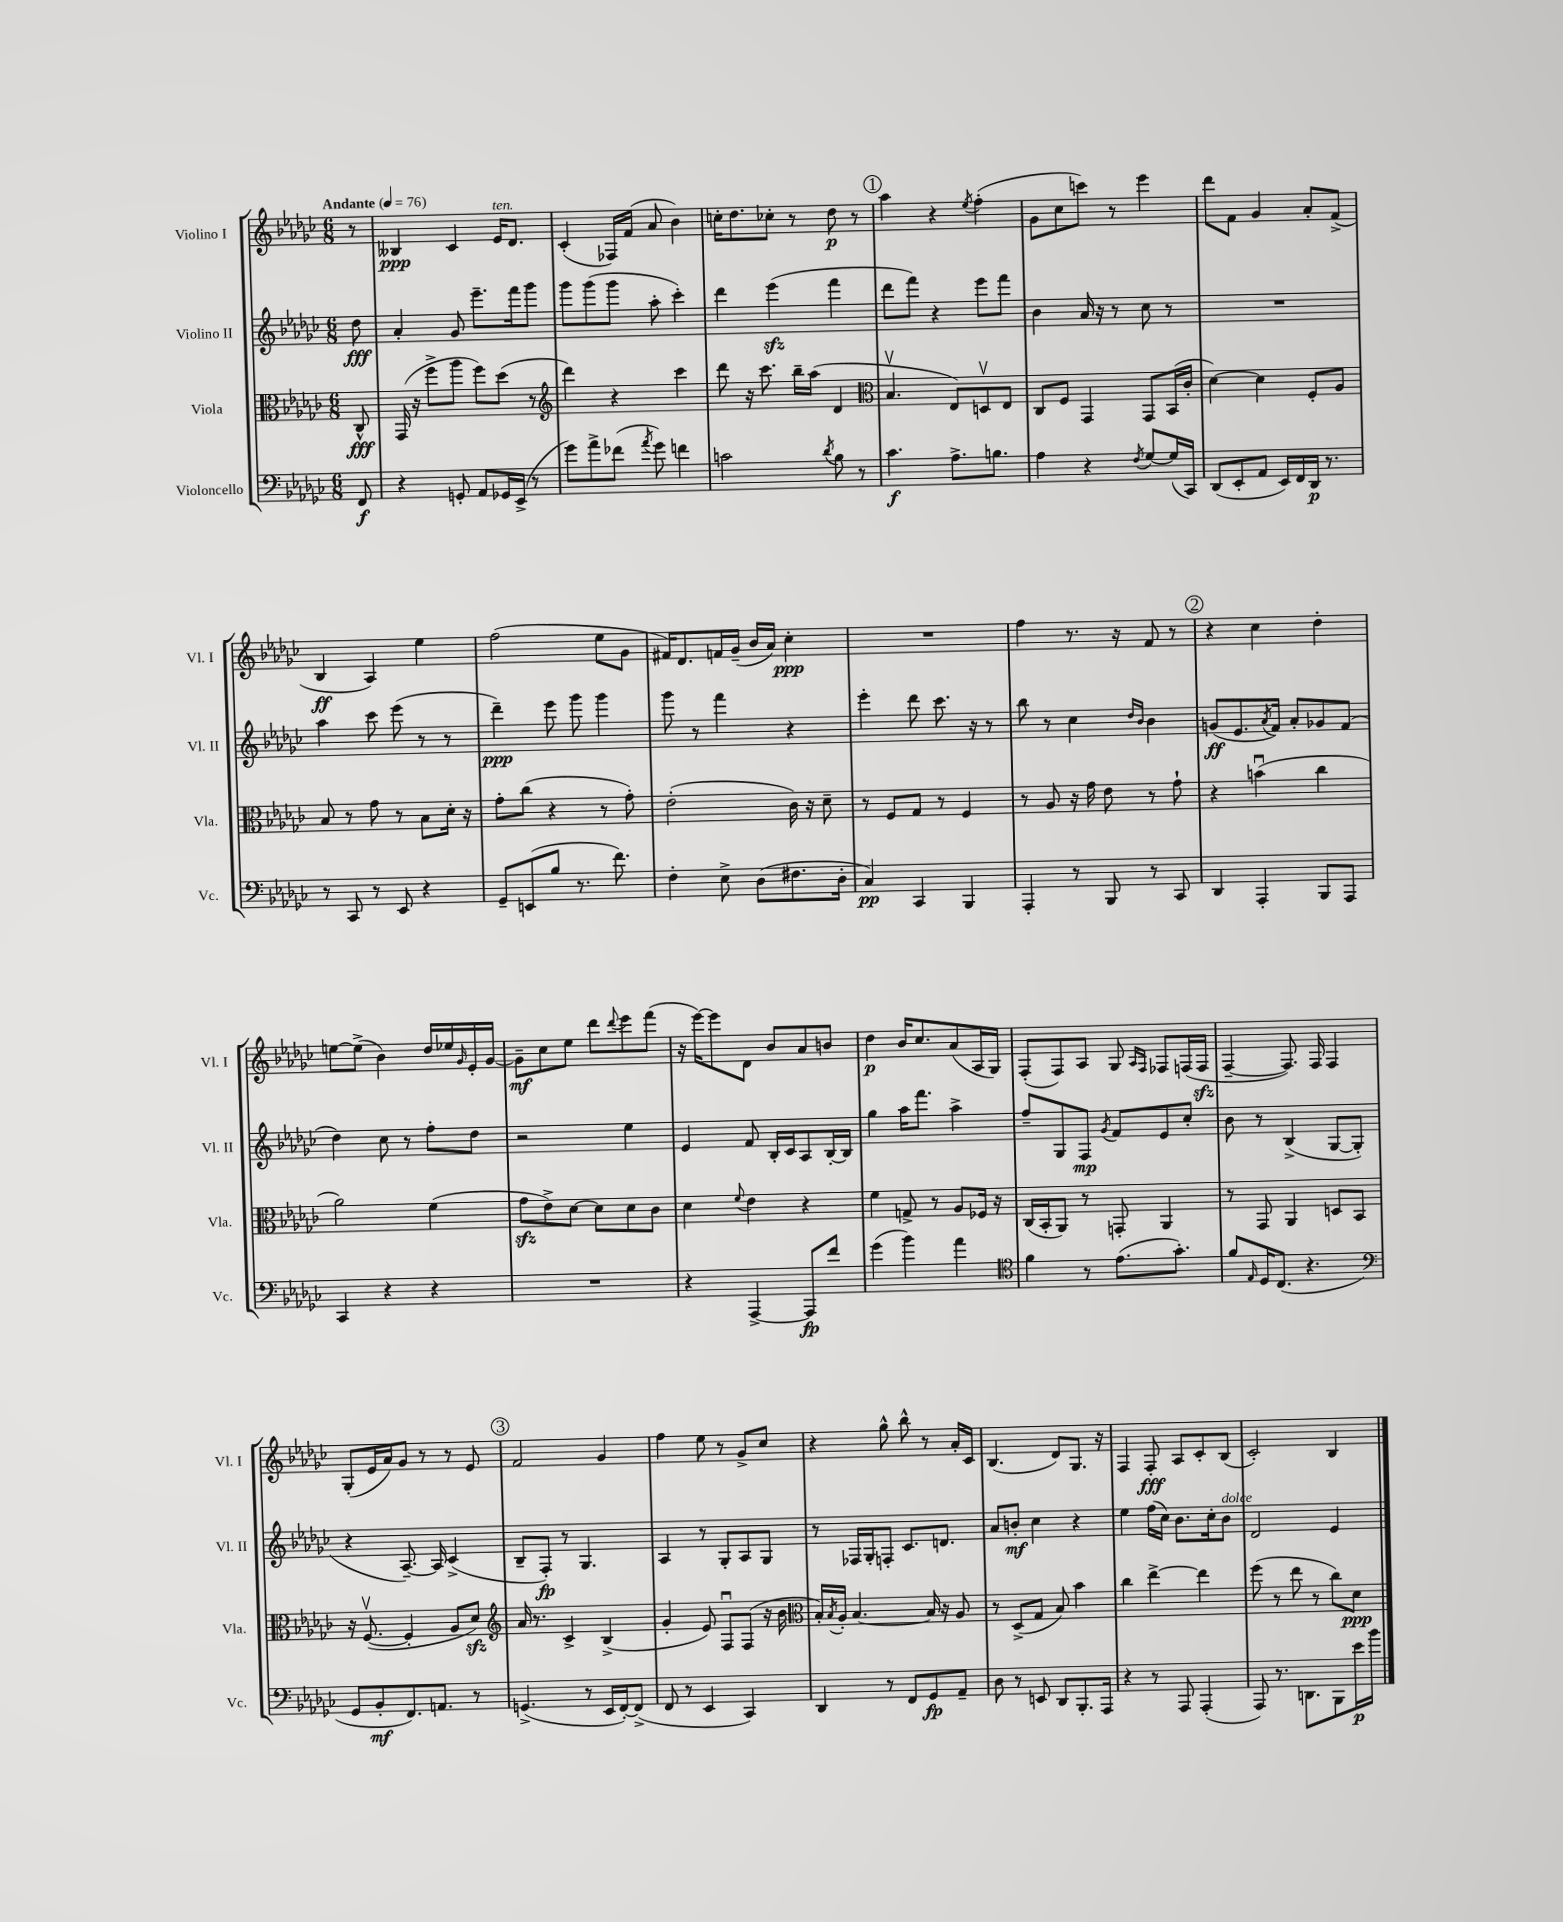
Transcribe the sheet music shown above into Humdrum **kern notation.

**kern	**kern	**kern	**kern
*staff4	*staff3	*staff2	*staff1
*clefF4	*clefC3	*clefG2	*clefG2
*k[b-e-a-d-g-c-]	*k[b-e-a-d-g-c-]	*k[b-e-a-d-g-c-]	*k[b-e-a-d-g-c-]
*M6/8	*M6/8	*M6/8	*M6/8
*MM76	*MM76	*MM76	*MM76
8FF	8C-^^	8dd-	8r
=	=	=	=
4r	(16GG-	4a-'	4B--
.	16r	.	.
.	8ff^	.	.
8GG'	8aa-	8g-	4c-
8AA-	8ff)	8.eee-~	.
16GG-	(8dd-	.	16e-
(16EE-^	.	16fff	8.d-
8r	8r	8ggg-	.
=	=	=	=
*	*clefG2	*	*
8g-)	4ddd-)	8ggg-	(4c-'
8a-^	.	(8ggg-	.
(8f-	4r	8ggg-	16F-)
.	.	.	(16f
8qa-	.	.	.
8g-)	.	8aa-'	8a-
4f	4ccc-	4ccc-')	4b-)
=	=	=	=
2c	8ddd-	4ddd-	16cc'
.	.	.	8.dd-
.	16r	.	.
.	8.ccc-	.	.
.	.	(4eee-	8cc-'
.	16bb-~	.	8r
.	(16aa-	.	.
8qd-	.	.	.
8B-	4d-	4fff	8dd-
8r	.	.	8r
=	=	=	=
*	*clefC3	*	*
4.c-	4.B-v	8ddd-	4aa-
.	.	8fff)	.
.	.	4r	4r
8.A-^	8E-)	.	.
.	.	.	8qee-
.	8Dv	8eee-	(4ff'
8.B	.	.	.
.	8E-	8fff	.
=	=	=	=
4A-	8C-	4b-	8g-
.	8F	.	8cc-
4r	4GG-	16a-	8ccc)
.	.	16r	.
.	.	8r	8r
8qF	.	.	.
[8G-	8GG-	8cc-	4eee-
(16G-]	(16BB-	8r	.
16CC-)	16c-'	.	.
=	=	=	=
(8DD-	[4d-)	2.r	8ddd-
8EE-'	.	.	8f
8AA-	4d-]	.	4g-
16EE-)	.	.	.
16FF	.	.	.
16DD-	8F'	.	8a-'
8.r	.	.	.
.	8A-	.	(8f^
=	=	=	=
8r	8B-	4aa-	4B-
8CC-	8r	.	.
8r	8g-	8ccc-	4A-)
8EE-	8r	(8eee-	.
4r	8B-	8r	4ee-
.	16d-'	8r	.
.	16r	.	.
=	=	=	=
8GG-~	8g-'	4ddd-~)	(2ff
(8EE	(8cc-	.	.
8B-	4r	8eee-	.
8.r	.	8ggg-	.
.	8r	4ggg-	8ee-
8.f)	.	.	.
.	8g-')	.	8g-
=	=	=	=
4F'	(2e-'	8ggg-	16f#)
.	.	.	8.d-
.	.	8r	.
8E-^	.	4fff	16f
.	.	.	(16g-~
(8D-	.	.	16b-
.	.	.	16a-)
8.F#	16c-)	4r	4cc-'
.	16r	.	.
.	8d-~	.	.
16D-'	.	.	.
=	=	=	=
4C-)	8r	4eee-'	2.r
.	8F	.	.
4CC-	8G-	8ddd-	.
.	8r	8.ccc-	.
4BBB-	4F	.	.
.	.	16r	.
.	.	8r	.
=	=	=	=
4AAA-'	8r	8bb-	4ff
.	8A-	8r	.
8r	16r	4cc-	8.r
.	16g-	.	.
8BBB-	8e-	.	.
.	.	.	16r
.	.	16qqdd-	.
.	.	16qqb-	.
8r	8r	4b-	8f
8CC-	8g-`	.	8r
=	=	=	=
4DD-	4r	(8g	4r
.	.	8.e-	.
4AAA-'	(4bu	.	4cc-
.	.	8qa-	.
.	.	16f)	.
.	.	8a-'	.
8BBB-	4cc-	8g-	4dd-'
8AAA-	.	(8f	.
=	=	=	=
4CC-	2a-)	4dd-)	[8ee
.	.	.	(8ee^]
4r	.	8cc-	4b-)
.	.	8r	.
4r	(4f	8ff'	16dd-
.	.	.	16ee-
.	.	.	16qqg-
.	.	8dd-	16e-'
.	.	.	[16g-
=	=	=	=
2.r	8g-	2r	8g-~]
.	8e-^)	.	8cc-
.	[8d-	.	8ee-
.	8d-]	.	8ddd-
.	.	.	8qqddd-
.	8d-	4ee-	8eee-
.	8c-	.	(8fff
=	=	=	=
4r	4d-	4e-	16r
.	.	.	[16eee-)
.	.	.	8eee-]
.	8qqf	.	.
[4AAA-^	4e-	8f	8d-
.	.	16B-'	8b-
.	.	16c-	.
8AAA-]	4r	8A-	8a-
8f	.	[16B-'	8b
.	.	16B-]	.
=	=	=	=
(4g-	4f	4gg-	4dd-
4b-)	8G^	16aa-	16b-
.	.	8.fff	8.cc-
.	8r	.	.
4a-	8A-	4aa-^	(8a-
.	16F-	.	16A-
.	16r	.	16G-)
=	=	=	=
*clefC4	*	*	*
4f	(16C-	8ff~	(8F'
.	16BB-'	.	.
.	8AA-)	8G-	8F)
8r	8r	8F	8A-
.	.	8qg-	.
(8.e-	8GG'	8f	8G-
.	.	.	16qqA-
.	.	.	16qqF
.	4AA-	8e-	8F-
8.g-')	.	.	.
.	.	8cc-'	(16F
.	.	.	16F
=	=	=	=
8f	8r	8b-	[4F~
16qqE-	.	.	.
16D-	8GG-	8r	.
(8.C-	.	.	.
.	4AA-	(4B-^	8.F])
4.r	.	.	.
.	.	.	16F
.	8D	[8G-	4F
.	8BB-	8G-']	.
=	=	=	=
*clefF4	*	*	*
8GG-	16r	4r	(8G-'
.	([8.Fv	.	.
8BB-'	.	.	16e-
.	.	.	16a-)
8.FF)	4F']	[8.A-~)	8g-
.	.	.	8r
8.AA	.	16A-]	.
.	8A-	(4c-^	8r
8r	8d-)	.	8e-
=	=	=	=
*	*clefG2	*	*
(4.GG^	16a-	8B-~	2f
.	8.r	.	.
.	.	8F')	.
.	4c-^	8r	.
8r	.	4.G-	.
16EE-	(4B-^	.	4g-
[16FF')	.	.	.
(8FF^]	.	.	.
=	=	=	=
8FF	4g-'	4A-	4ff
8r	.	.	.
4EE-	8e-)	8r	8ee-
.	8Fu	8G-'	8r
4CC-)	(8F	8A-	8g-^
.	16r	8G-	8cc-
.	16b-	.	.
=	=	=	=
*	*clefC3	*	*
4DD-	16B-')	8r	4r
.	8qB-	.	.
.	16A-'	.	.
.	[4.B-	16F-	.
.	.	16G-'	.
8r	.	8F'	8gg-^^
8FF	.	8.c-	8bb-^^
8GG-	16B-]	.	8r
.	16r	8.d	.
8AA-~	8A-	.	16a-'
.	.	.	16c-
=	=	=	=
8D-	8r	8a-	(4.B-
8r	(8D-^	8b'	.
8EE	8G-	4cc-	.
8DD-	8B-)	.	8d-)
8.BBB-'	4b-	4r	8.G-
16AAA-	.	.	16r
=	=	=	=
4r	4cc-	4ee-	4F
8r	[4ee-^	(16ff	8F'
.	.	16cc-)	.
8AAA-	.	8.b-	8A-
(4AAA-'	4ee-]	.	8c-'
.	.	16cc-'	.
.	.	8b-	(8B-
=	=	=	=
8AAA-)	(8ff	2d-	2c-')
8.r	8r	.	.
.	8ee-	.	.
8.DD	.	.	.
.	8r	.	.
8BBB-	8cc-)	4e-	4B-
16e-	8d-	.	.
16b-	.	.	.
==	==	==	==
*-	*-	*-	*-
